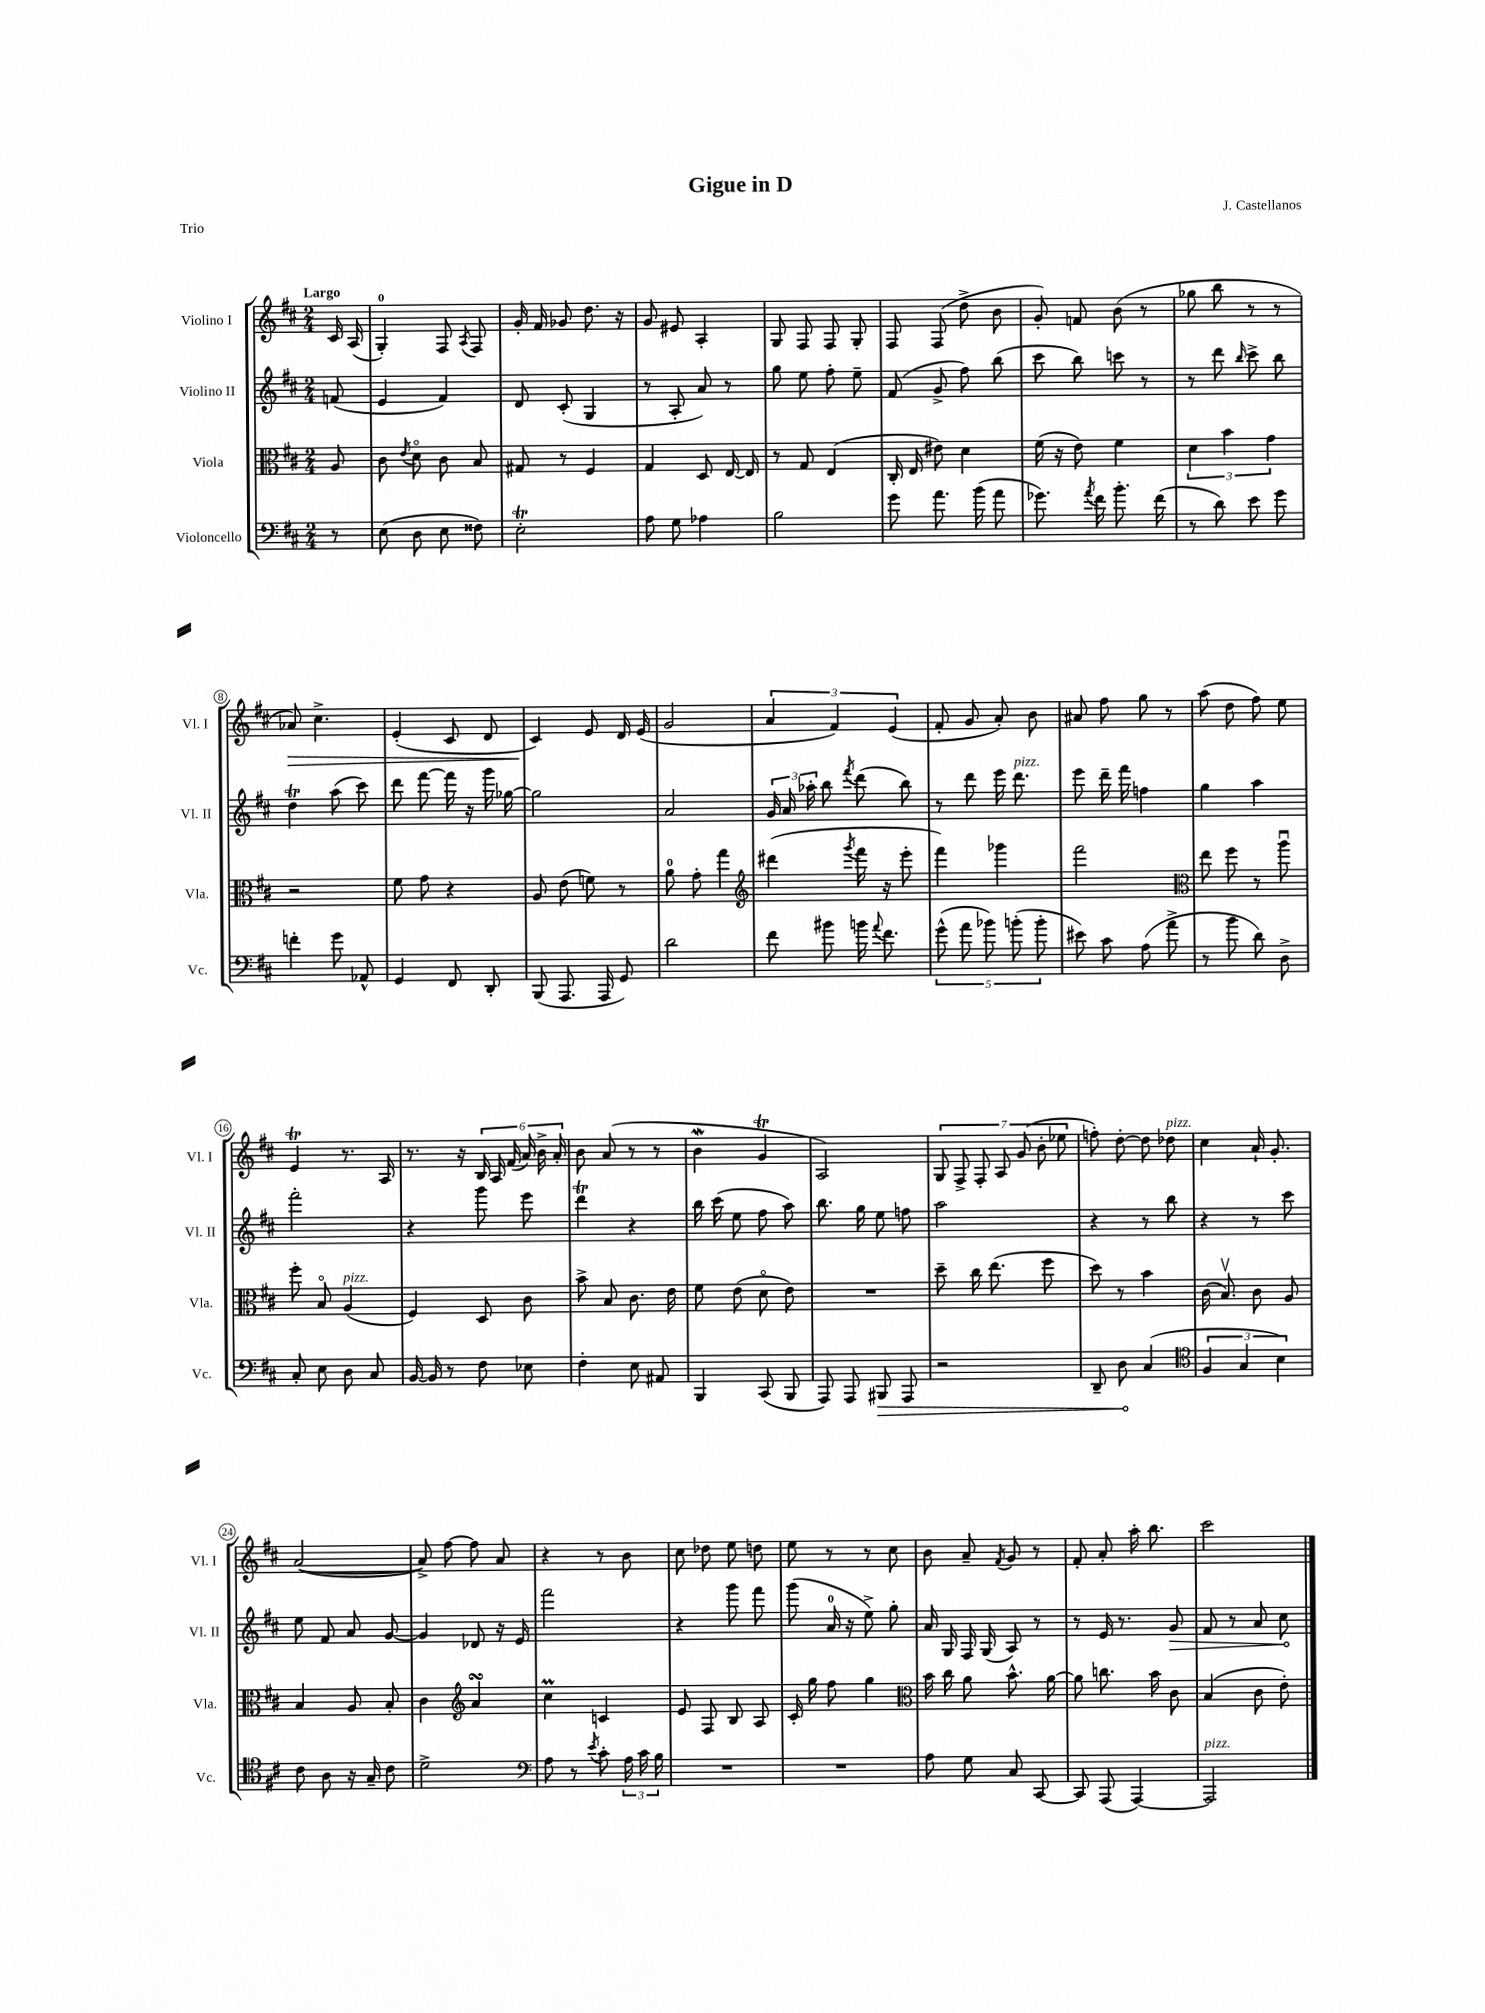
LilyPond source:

\header { title = "Gigue in D" composer = "J. Castellanos" piece = "Trio" }
<<
\new StaffGroup <<
\new Staff = "s0" \with { instrumentName = "Violino I" shortInstrumentName = "Vl. I" } {
    \clef treble \key d \major \numericTimeSignature \time 2/4 \partial 8 \tempo "Largo"
    \autoBeamOff cis'16 a16( |
    g4-0-.) fis8 \acciaccatura { a8 } fis8 |
    g'16-. fis'16 ges'8 d''8. r16 |
    g'8 eis'8 a4-. |
    g8 fis8 fis8 g8-. |
    fis8 fis8( d''8-> b'8 |
    g'8-.) f'8 b'8( r8 |
    ges''8 b''8 r8 r8 |
    aes'8\>) cis''4.-> |
    e'4-.( cis'8 d'8 |
    cis'4\!) e'8 d'16 e'16( |
    g'2 |
    \tuplet 3/2 { a'4 fis'4) e'4( } |
    fis'8-. g'8 a'8-.) b'8 |
    ais'8 fis''8 g''8 r8 |
    a''8( d''8 fis''8) e''8 |
    e'4\trill r8. a16 |
    r8. r16 \tuplet 6/4 { b16 a16 fis'16( a'16) b'16-> a'16-. } |
    b'8 a'8( r8 r8 |
    b'4\mordent g'4\trill |
    a2) |
    \tuplet 7/4 { g8 fis8-> fis8-. a8 g'8( b'8-. ees''8 } |
    f''8-.) d''8~-. d''8 des''8^\markup { \italic "pizz." } |
    cis''4 a'16-! g'8.-. |
    a'2~( |
    a'8->) fis''8~ fis''8 a'8 |
    r4 r8 b'8 |
    cis''8 des''8 e''8 d''8 |
    e''8 r8 r8 cis''8 |
    b'8 a'8-- \acciaccatura { fis'8 } g'8 r8 |
    fis'8-. a'8-. a''16-. b''8. |
    cis'''2 \bar "|." |
}
\new Staff = "s1" \with { instrumentName = "Violino II" shortInstrumentName = "Vl. II" } {
    \clef treble \key d \major \numericTimeSignature \time 2/4 \partial 8
    \autoBeamOff f'8( |
    e'4 fis'4) |
    d'8 cis'8-.( g4 |
    r8 a8-. a'8) r8 |
    g''8 e''8 fis''8-. e''8-- |
    fis'8( g'8-> fis''8) b''8( |
    cis'''8 b''8) c'''8 r8 |
    r8 d'''8 \grace { b''16 } cis'''8-> b''8 |
    d''4\trill a''8( cis'''8) |
    d'''8 fis'''8~ fis'''16 r16 g'''16 ges''16~ |
    ges''2 |
    a'2 |
    \tuplet 3/2 { g'16 a'16 aes''16-. } b''8 \acciaccatura { fis'''8 } d'''8( b''8) |
    r8 d'''8 e'''16 d'''8.^\markup { \italic "pizz." } |
    e'''8 d'''16-- fis'''16 f''4 |
    g''4 a''4 |
    fis'''2-. |
    r4 g'''8 e'''8 |
    d'''4\trill r4 |
    b''16 cis'''16( e''8 fis''8 a''8) |
    b''8. g''16 e''8 f''8 |
    a''2 |
    r4 r8 b''8 |
    r4 r8 cis'''8 |
    e''8 fis'8 a'8 g'8~ |
    g'4 des'8 r16 e'16 |
    fis'''2 |
    r4 g'''8 fis'''8 |
    g'''8( a'16-0 r16 e''8->) g''8-. |
    a'16 g16 fis16 g16( a8) r8 |
    r8 e'16 r8. \once \override Hairpin.circled-tip = ##t g'8\> |
    fis'8 r8 a'8 cis''8\! \bar "|." |
}
\new Staff = "s2" \with { instrumentName = "Viola" shortInstrumentName = "Vla." } {
    \clef alto \key d \major \numericTimeSignature \time 2/4 \partial 8
    \autoBeamOff a8 |
    cis'8 \acciaccatura { e'8 } d'8\flageolet cis'8 b8 |
    gis8 r8 fis4 |
    g4 d8 e16~ e16 |
    r8 g8 e4( |
    cis16-. e16 eis'8) d'4 |
    fis'16( r16 e'8) fis'4 |
    \tuplet 3/2 { d'4 b'4 g'4 } |
    r2 |
    fis'8 g'8 r4 |
    a8 e'8( f'8) r8 |
    a'8-0 g'8-. g''4 |
    \clef treble dis'''4( \acciaccatura { g'''8 } fis'''16 r16 e'''8-. |
    fis'''4) ges'''4 |
    fis'''2 |
    \clef alto e''8 fis''8 r8 a''8\downbow |
    fis''8-. b8\flageolet a4^\markup { \italic "pizz." }( |
    fis4) d8 cis'8 |
    b'8-> b8 cis'8. e'16 |
    fis'8 e'8( d'8\flageolet e'8) |
    R2 |
    d''8-- cis''16 e''8.( fis''8 |
    d''8) r8 b'4 |
    cis'16( b8.\upbow) cis'8 a8 |
    b4 a8 b8-. |
    cis'4 \clef treble a'4\turn |
    cis''4\prall c'4 |
    e'8 fis8 b8 a8 |
    cis'16-. g''16 fis''8 g''4 |
    \clef alto b'16 cis''16 a'8 b'8.-^ a'16~ |
    a'8 c''8. b'16 cis'8 |
    b4( cis'8 e'8-.) \bar "|." |
}
\new Staff = "s3" \with { instrumentName = "Violoncello" shortInstrumentName = "Vc." } {
    \clef bass \key d \major \numericTimeSignature \time 2/4 \partial 8
    \autoBeamOff r8 |
    e8( d8 e8 fisis8) |
    e2-.\trill |
    a8 g8 aes4 |
    b2 |
    g'8 a'8. b'16( a'8 |
    ges'8.) \acciaccatura { a'8 } fis'16 b'8.-. fis'16( |
    r8 d'8) e'8 g'8 |
    f'4-. g'8 aes,8-^ |
    g,4 fis,8 d,8-. |
    b,,8( a,,8. a,,16 g,8) |
    d'2 |
    fis'8 bis'8 b'16 \appoggiatura { a'8 } fis'8. |
    \tuplet 5/4 { g'8-^( a'8 bes'8) b'8-.( b'8-. } |
    eis'8) cis'8 a8( a'8-> |
    r8 b'8 d'8) d8-> |
    cis8-. e8 d8 cis8 |
    b,16~ b,16 r8 fis8 ees8 |
    fis4-. e8 ais,8 |
    b,,4 cis,8( b,,8 |
    a,,8) a,,8 \once \override Hairpin.circled-tip = ##t bis,,8\> a,,8 |
    r2 |
    d,8-- d8\! cis4( |
    \clef tenor \tuplet 3/2 { fis4 g4 b4) } |
    cis'8 a8 r16 g16-- cis'8 |
    d'2-> |
    \clef bass a8 r8 \acciaccatura { e'8 } cis'8-. \tuplet 3/2 { a16 cis'16 b16 } |
    R2 |
    R2 |
    a8 g8 cis8 cis,8~ |
    cis,8 a,,8( a,,4~) |
    a,,2^\markup { \italic "pizz." } \bar "|." |
}
>>
>>
\layout { \context { \Score \override BarNumber.stencil = #(make-stencil-circler 0.1 0.3 ly:text-interface::print) } }
